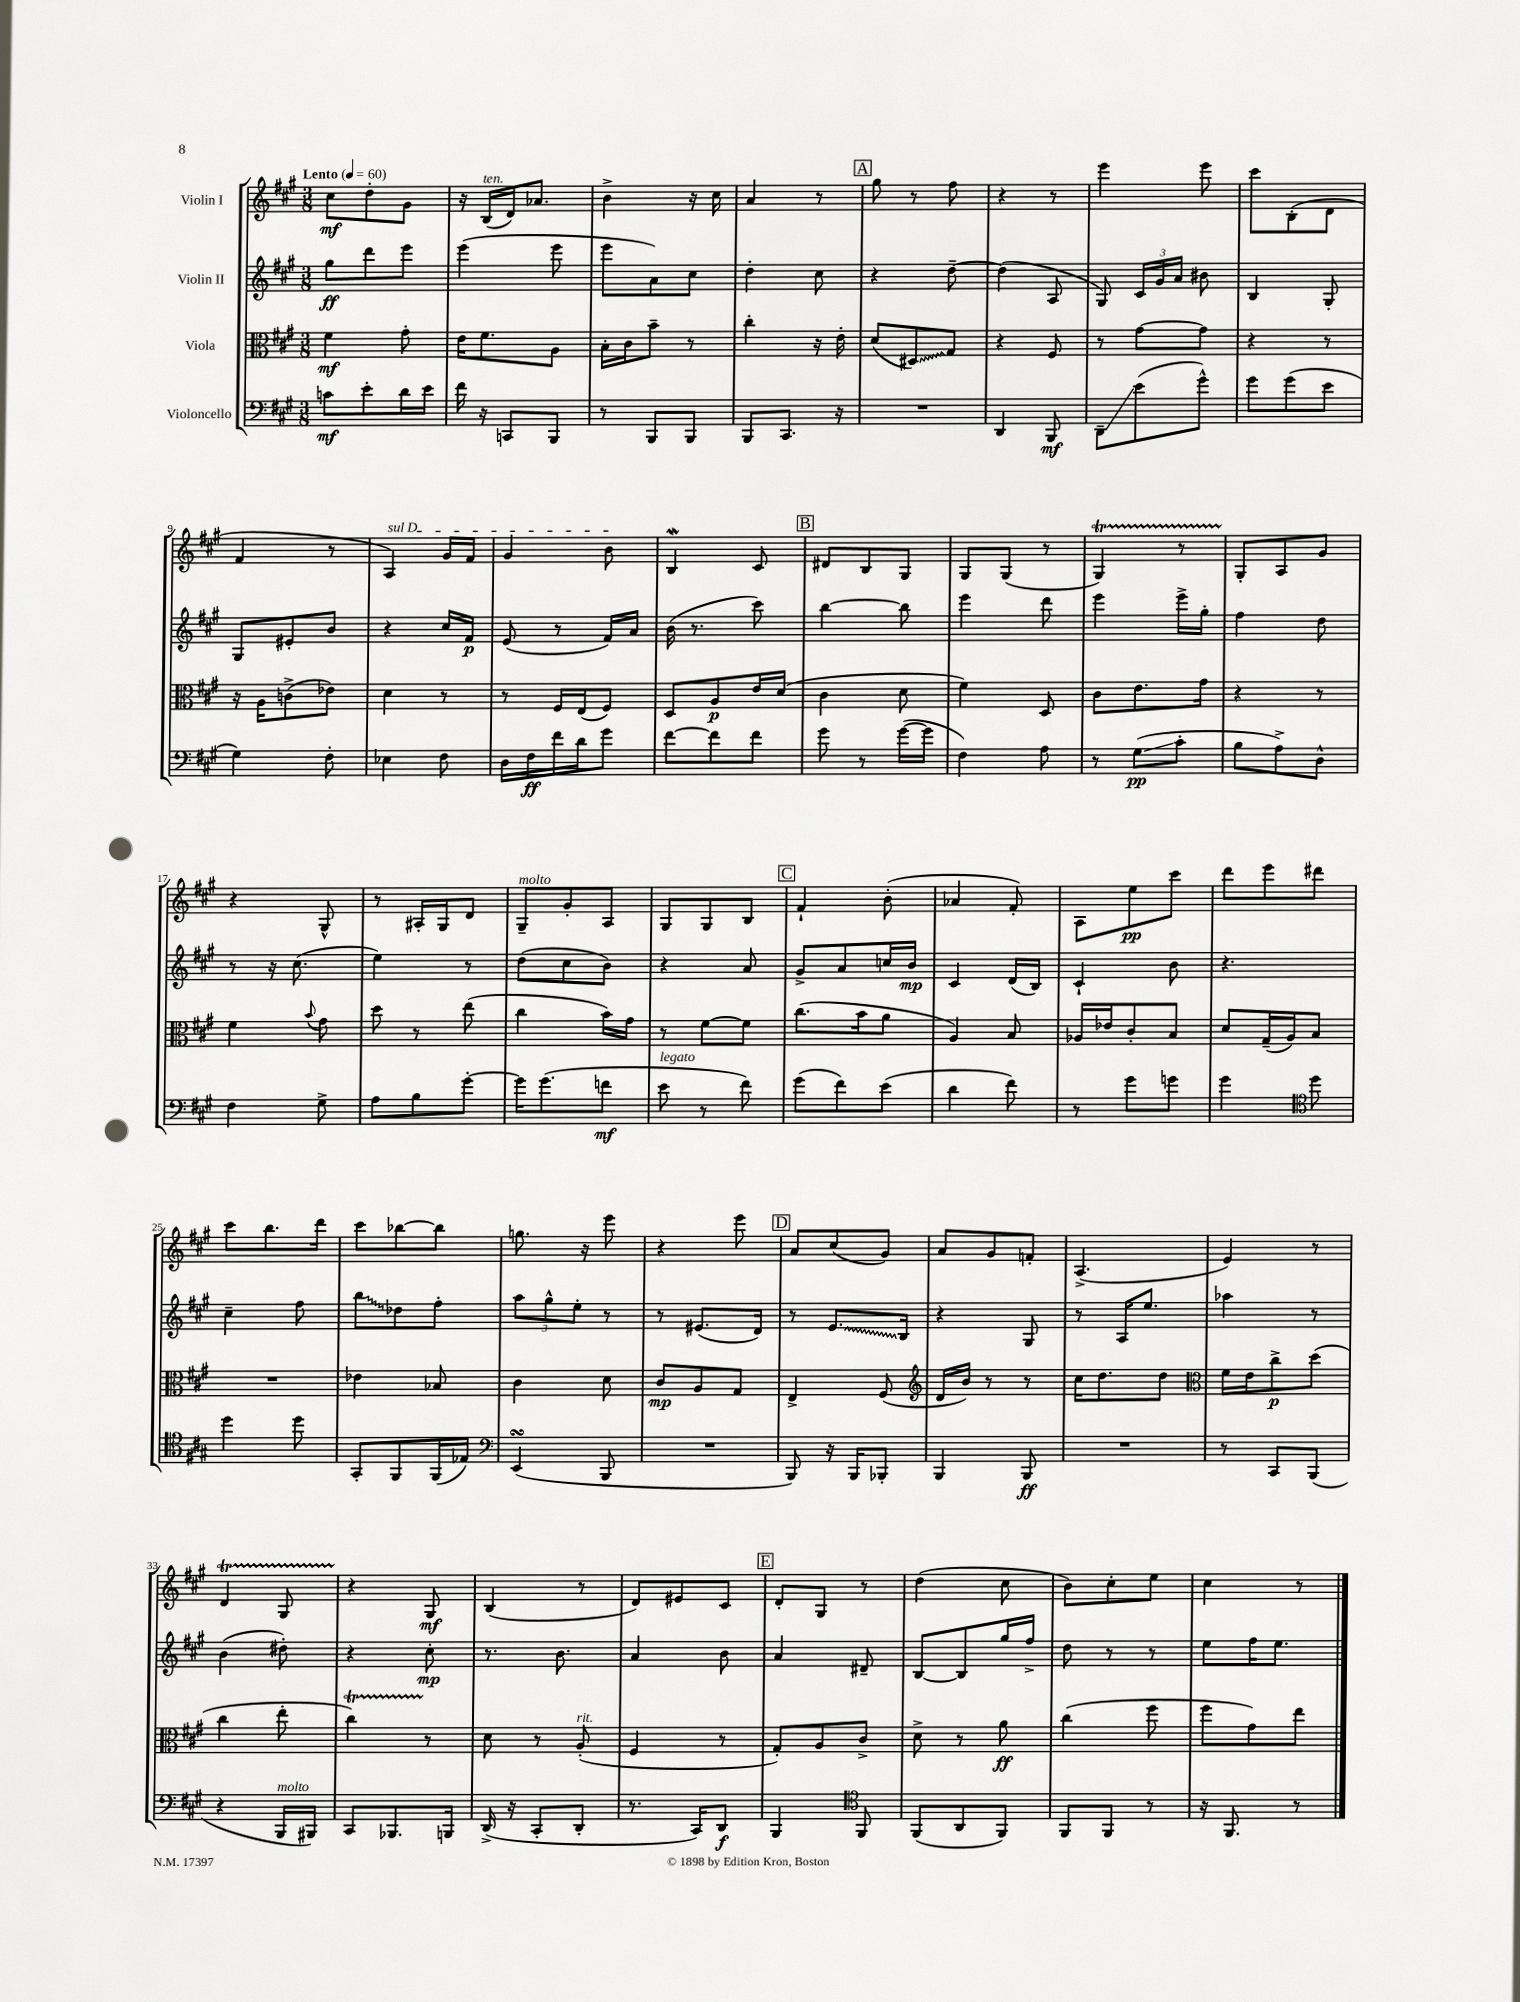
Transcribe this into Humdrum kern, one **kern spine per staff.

**kern	**kern	**kern	**kern
*staff4	*staff3	*staff2	*staff1
*clefF4	*clefC3	*clefG2	*clefG2
*k[f#c#g#]	*k[f#c#g#]	*k[f#c#g#]	*k[f#c#g#]
*M3/8	*M3/8	*M3/8	*M3/8
*MM60	*MM60	*MM60	*MM60
8c\L	4f#\	8gg#\L	8cc#\L
8e'\	.	8ddd\	8dd'\
16d\L	8g#'\	8eee\J	8g#\J
16e\JJ	.	.	.
=	=	=	=
16f#\	16e\LK	(4eee\	16r
16r	8.f#\	.	(16B/LL
8CC/L	.	.	16d/J)
.	.	.	8.a-/J
8BBB/J	8A\J	8eee\	.
=	=	=	=
8r	16B'\LL	8eee\L	4b^\
.	16c#\J	.	.
8BBB/L	8b~\J	8a\)	.
8BBB/J	8r	8cc#\J	16r
.	.	.	16cc#\
=	=	=	=
8BBB/L	4cc#'\	4dd'\	4a/
8.CC#/J	.	.	.
.	16r	8cc#\	8r
16r	16e'\	.	.
=	=	=	=
4.r	(8d/L	4r	8gg#\
.	8D#/)	.	8r
.	8G#/J	[8dd~\	8ff#\
=	=	=	=
4DD/	4r	(4dd\]	4r
8BBB/	8F#/	8A/	8r
=	=	=	=
8DD~\L	8r	8G#/)	4eee\
(8e\	[8g#\L	24c#/LL	.
.	.	24g#/	.
.	.	24a/JJ	.
8g#^^\J)	8g#\]J	8b#\	8eee\
=	=	=	=
8g#\L	4r	4B/	8ccc#\L
(8g#\	.	.	(8B'\
8e\J	8r	8G#'/	8d\J
=	=	=	=
4G#\)	16r	8G#/L	4f#/
.	16A\LK	.	.
.	(8c^\	8e#'/	.
8F#'\	8e-\J)	8b/J	8r
=	=	=	=
4E-\	4d\	4r	4A/)
8F#\	8r	16cc#/LL	16g#/LL
.	.	16f#/JJ	16f#/JJ
=	=	=	=
16D\LL	8r	(8e/	4g#/
16F#\	.	.	.
16f#\	16F#/LL	8r	.
16d\J	(16E/J	.	.
8g#\J	8F#/J)	16f#/LL)	8b\
.	.	16a/JJ	.
=	=	=	=
[8f#\L	8D/L	(16b\	4B/
.	.	8.r	.
8f#\]	8A/	.	.
8f#\J	16e/L	8ccc#\)	8c#/
.	(16d/JJ	.	.
=	=	=	=
8g#\	4c#\	[4bb\	8d#/L
8r	.	.	8B/
([16g#\LL	8d\	8bb\]	8G#/J
16g#\]JJ	.	.	.
=	=	=	=
4F#\)	4f#\)	4eee\	8G#/L
.	.	.	(8G#/J
8A\	8D/	8ddd\	8r
=	=	=	=
8r	8c#\L	4eee\	4G#/)
(8G#\L	8.e\	.	.
8c#'\J	.	16eee^\LL	8r
.	16g#\Jk	16gg#'\JJ	.
=	=	=	=
8B\L	4r	4ff#\	8G#'/L
8A^\)	.	.	8A/
8D^^\J	8r	8dd\	8g#/J
=	=	=	=
4F#\	4f#\	8r	4r
.	.	16r	.
.	.	(8.cc#\	.
.	8qqb/	.	.
8G#^\	8g#\	.	8G#^^/
=	=	=	=
8A\L	8dd\	4ee\)	8r
8B\	8r	.	16A#'/LL
.	.	.	16G#/J
[8g#'\J	(8ee\	8r	8d/J
=	=	=	=
16g#\]LK	4cc#\	(8dd\L	8G#~/L
(8.g#\	.	.	.
.	.	8cc#\	8g#'/
8f\J	16b\LL)	8b\J)	8A/J
.	16g#\JJ	.	.
=	=	=	=
8e\	8r	4r	8G#/L
8r	[8f#\L	.	8G#/
8f#\)	8f#\]J	8a/	8B/J
=	=	=	=
(8g#\L	(8.cc#\L	8g#^/L	4f#`/
8f#\)	.	8a/	.
.	16b\k	.	.
(8e\J	8a\J	16cc/L	(8b'\
.	.	16b/JJ	.
=	=	=	=
4d\	4A/)	4c#/	4a-/
8f#\)	8B/	(16d/LL	8f#'/)
.	.	16B/JJ)	.
=	=	=	=
8r	16A-/LL	4c#`/	8A\L
.	16e-/J	.	.
8g#\L	8c#'/	.	8ee\
8g\J	8B/J	8b\	8ccc#\J
=	=	=	=
4g#\	8d/L	4.r	8ddd\L
.	(16G#~/L	.	8eee\
.	16A/J)	.	.
*clefC4	*	*	*
8dd\	8B/J	.	8ddd#\J
=	=	=	=
4dd\	4.r	4cc#~\	8ccc#\L
.	.	.	8.bb\
8dd\	.	8ff#\	.
.	.	.	16ddd\Jk
=	=	=	=
8GG#'/L	4e-\	8bb\L	8ccc#\L
8FF#/	.	8dd-\	[8bb-\
(16FF#/L	8B-/	8ff#'\J	8bb-\]J
16E-/JJ)	.	.	.
=	=	=	=
*clefF4	*	*	*
(4EE/	4c#\	12aa\L	8.gg\
.	.	12gg#^^\	.
.	.	12ee'\J	.
.	.	.	16r
8BBB/	8d\	8r	8eee\
=	=	=	=
4.r	8c#/L	8r	4r
.	8A/	(8.e#/L	.
.	8G#/J	.	8eee\
.	.	16d/Jk)	.
=	=	=	=
8BBB/)	4E^/	8r	8a/L
16r	.	8.e/L	(8cc#/
16BBB/LK	.	.	.
8BBB-'/J	(8F#/	.	8g#/J)
.	.	16B/Jk	.
=	=	=	=
*	*clefG2	*	*
4BBB/	16d/LL	4r	8a/L
.	16b/JJ)	.	.
.	8r	.	8g#/
8BBB/	8r	8G#/	8f'/J
=	=	=	=
4.r	16cc#\LK	8r	(4.A^/
.	8.dd\	.	.
.	.	16A/LK	.
.	.	8.ee/J	.
.	8dd\J	.	.
=	=	=	=
*	*clefC3	*	*
8r	16f#\LL	4aa-\	4e/)
.	16e\J	.	.
8CC#/L	8cc#^\	.	.
(8BBB/J	(8dd\J	8r	8r
=	=	=	=
4r	4cc#\	(4b\	4d/
16BBB/LL	8ee'\	8dd#'\)	8G#/
16BBB#/JJ)	.	.	.
=	=	=	=
8CC#/L	4cc#\)	4r	4r
8.BBB-/	.	.	.
.	8r	8cc#'\	8G#/
16BBB/Jk	.	.	.
=	=	=	=
(16DD^/	8d\	8.r	(4B/
16r	.	.	.
8CC#'/L	8r	.	.
.	.	8.b\	.
8DD'/J	(8A'/	.	8r
=	=	=	=
8.r	4F#/	4a/	8d/L)
.	.	.	8e#/
16CC#/LK)	.	.	.
8DD/J	8r	8b\	8c#/J
=	=	=	=
4BBB/	8G#'/L)	4a/	8d'/L
.	8A/	.	8G#/J
*clefC4	*	*	*
8FF#/	8c#^/J	8d#~/	8r
=	=	=	=
(8FF#/L	8d^\	[8B/L	(4dd\
8AA/	8r	8B/]	.
8FF#/J)	8a\	16gg#/L	8cc#\
.	.	16ff#^/JJ	.
=	=	=	=
8FF#/L	(4cc#\	8dd\	8b\L)
8FF#/J	.	8r	8cc#'\
8r	8ff#\	8r	8ee\J
=	=	=	=
16r	8ff#\L	8ee\L	4cc#\
8.FF#/	.	.	.
.	8g#\)	16ff#\K	.
.	.	8.ee\J	.
8r	8ee\J	.	8r
==	==	==	==
*-	*-	*-	*-
